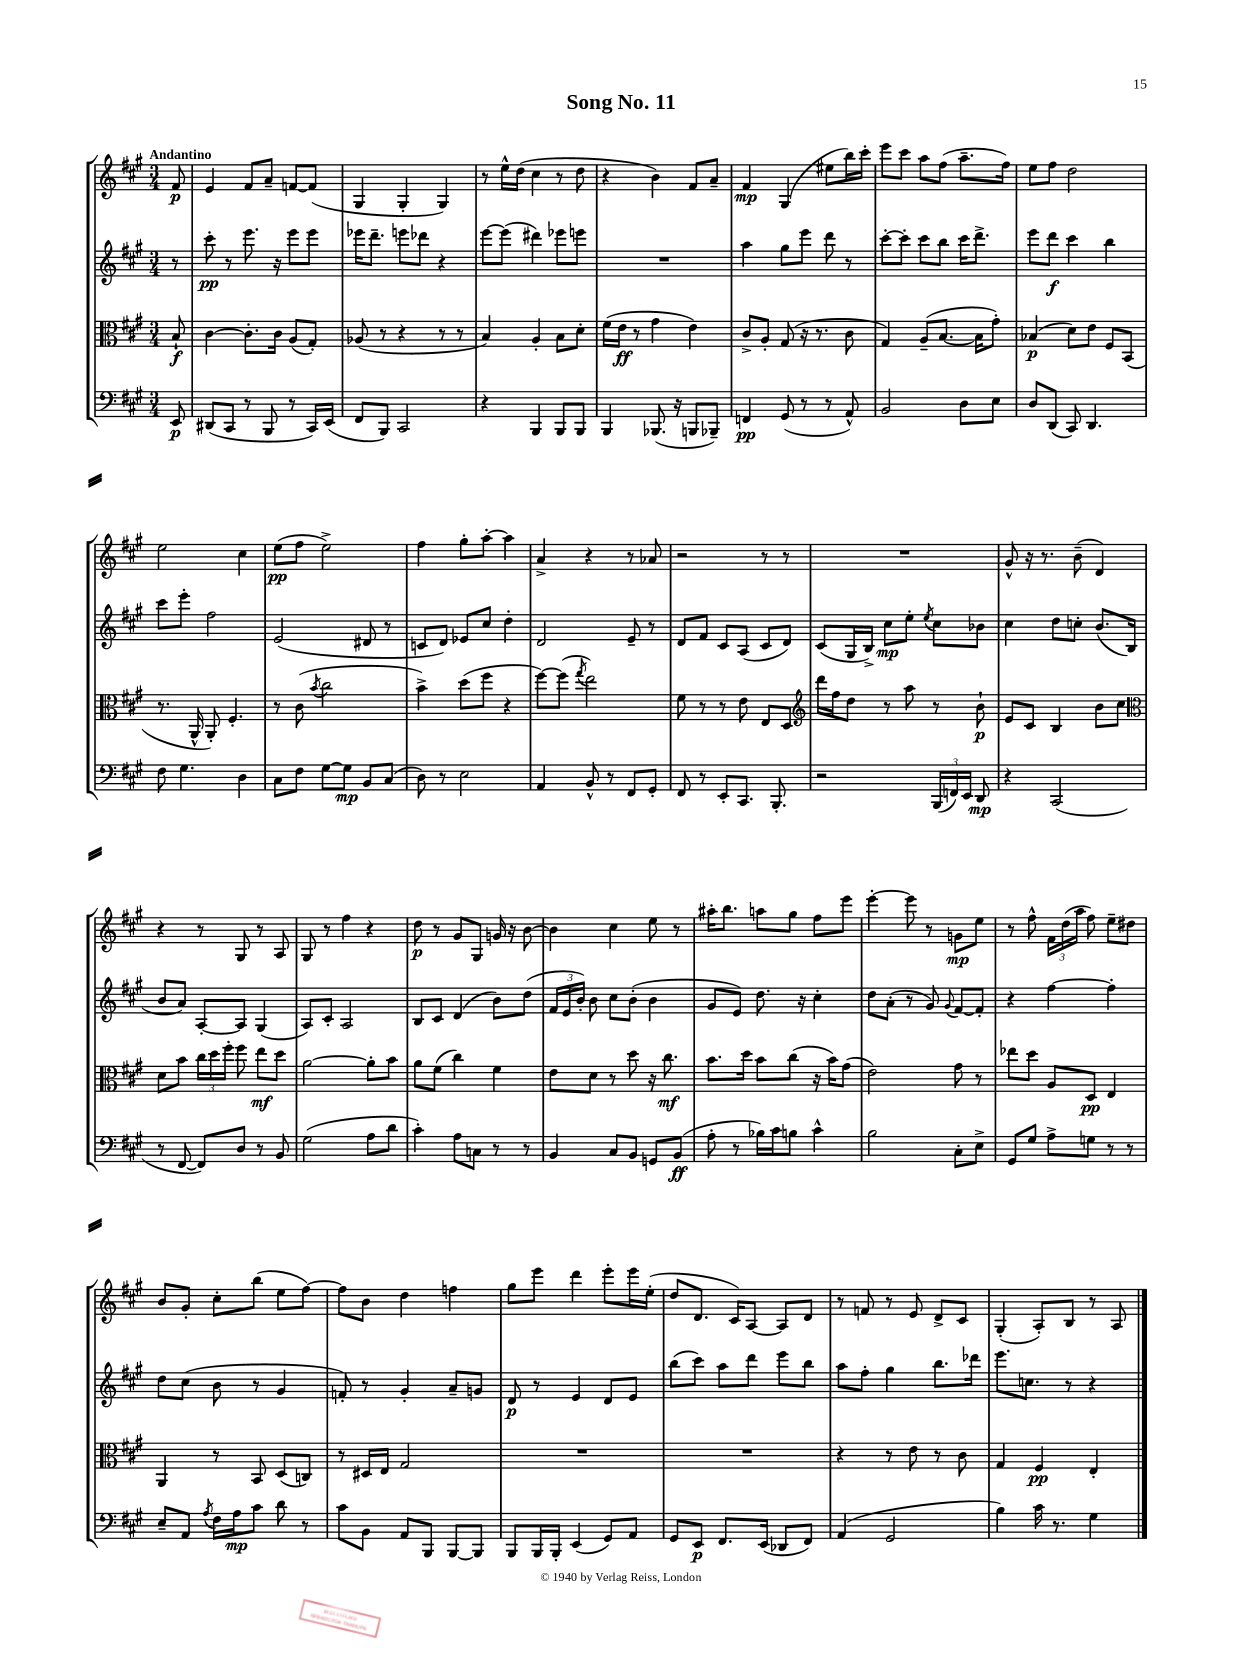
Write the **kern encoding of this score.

**kern	**kern	**kern	**kern
*staff4	*staff3	*staff2	*staff1
*clefF4	*clefC3	*clefG2	*clefG2
*k[f#c#g#]	*k[f#c#g#]	*k[f#c#g#]	*k[f#c#g#]
*M3/4	*M3/4	*M3/4	*M3/4
8EE	8B`	8r	8f#
=	=	=	=
(8DD#	[4c#	8ccc#'	4e
8CC#	.	8r	.
8r	8.c#']	8.eee	8f#
8BBB	.	.	8a~
.	16c#	16r	.
8r	(8A	8eee	[8f
16CC#)	8G#')	8eee	(8f]
(16EE	.	.	.
=	=	=	=
8FF#	(8A-	16eee-	4G#
.	.	8.ddd~	.
8BBB)	8r	.	.
2CC#	4r	8eee	4G#'
.	.	8ddd-	.
.	8r	4r	4G#)
.	8r	.	.
=	=	=	=
4r	4B)	[8eee	8r
.	.	(8eee]	16ee^^
.	.	.	(16dd
4BBB	4A'	4ddd#)	4cc#
8BBB	8B	8eee-	8r
8BBB	8d'	8eee	8dd
=	=	=	=
4BBB	(16f#	2.r	4r
.	16e	.	.
.	8r	.	.
(8.BBB-	4g#	.	4b)
16r	.	.	.
8BBB	4e)	.	8f#
8BBB-~)	.	.	8a~
=	=	=	=
4FF	8c#^	4aa	4f#
.	8A'	.	.
(8GG#	(8G#	8gg#	(4G#
8r	16r	8eee	.
.	8.r	.	.
8r	.	8ddd	8ee#
8AA^^)	8c#	8r	16bb)
.	.	.	16ccc#'
=	=	=	=
2BB	4G#)	[8ccc#'	8eee
.	.	8ccc#']	8ccc#
.	(8A~	8ccc#	8aa
.	[8.B	8bb	(8ff#
8D	.	16ccc#	8.aa~
.	16B]	8.ddd^	.
8E	8g#')	.	.
.	.	.	16ff#)
=	=	=	=
8D	(4B-	8eee	8ee
(8DD	.	8ddd	8ff#
8CC#)	8d)	4ccc#	2dd
4.DD	8e	.	.
.	8F#	4bb	.
.	(8BB	.	.
=	=	=	=
8F#	8.r	8ccc#	2ee
4.G#	.	8eee'	.
.	16AA^^	.	.
.	8AA')	2ff#	.
.	4.F#'	.	.
4D	.	.	4cc#
=	=	=	=
8C#	8r	(2e	(8ee
8F#	(8c#	.	8ff#
.	8qb	.	.
[8G#	2cc#	.	2ee^)
8G#]	.	.	.
8BB	.	8d#	.
(8C#	.	8r	.
=	=	=	=
8D)	4b^)	8c	4ff#
8r	.	8d)	.
2E	(8dd	8e-	8gg#'
.	8ff#	8cc#	[8aa'
.	4r	4dd'	4aa]
=	=	=	=
4AA	[8ff#)	2d	4a^
.	(8ff#]	.	.
.	8qgg#	.	.
8BB^^	2ee)	.	4r
8r	.	.	.
8FF#	.	8e~	8r
8GG#'	.	8r	8a-
=	=	=	=
8FF#	8f#	8d	2r
8r	8r	8f#	.
8EE'	8r	8c#	.
8.CC#	8e	(8A	.
.	8E	8c#	8r
8.BBB'	.	.	.
.	8D	8d)	8r
=	=	=	=
*	*clefG2	*	*
2r	16ddd	(8c#	2.r
.	16ff#	.	.
.	8dd	16G#	.
.	.	16B^)	.
.	8r	8cc#	.
.	8aa	8ee'	.
.	.	8qee	.
(24BBB	8r	8cc#	.
24FF)	.	.	.
24EE	.	.	.
8DD	8b`	8b-	.
=	=	=	=
4r	8e	4cc#	8g#^^
.	8c#	.	16r
.	.	.	8.r
(2CC#	4B	8dd	.
.	.	8cc'	(8b~
.	8b	(8.b	4d)
.	8cc#	.	.
.	.	16B	.
=	=	=	=
*	*clefC3	*	*
8r	8d	8b	4r
[8FF#	8b	8a)	.
8FF#])	24cc#	[8A'	8r
.	24dd	.	.
.	24ff#'	.	.
8D	8ff#	8A]	8G#
8r	8ee	(4G#	8r
8BB	8dd	.	8A
=	=	=	=
(2G#	[2a	8A)	8G#
.	.	8c#'	8r
.	.	2A	4ff#
8A	8a']	.	4r
8d	8b	.	.
=	=	=	=
4c#')	8a	8B	8dd
.	(8f#	8c#	8r
8A	4cc#)	(4d	8g#
8C	.	.	8G#
8r	4f#	8b)	16g
.	.	.	16r
8r	.	(8dd	[8b
=	=	=	=
4BB	8e	24f#	4b]
.	.	24e	.
.	.	24b')	.
.	8d	8b	.
8C#	8r	8cc#	4cc#
8BB	8dd	(8b'	.
8GG	16r	4b	8ee
.	8.cc#	.	.
(8BB	.	.	8r
=	=	=	=
8A'	8.b	8g#	16aa#'
.	.	.	8.bb
8r	.	8e)	.
.	16dd	.	.
16B-)	8b	8.dd	8aa
16c#	.	.	.
8B	(8cc#	.	8gg#
.	.	16r	.
4c#^^	16r	4cc#'	8ff#
.	16b)	.	.
.	(8g#	.	8eee
=	=	=	=
2B	2e)	8dd	[4eee'
.	.	(8a'	.
.	.	8r	8eee]
.	.	8g#)	8r
.	.	8qqg#	.
8C#'	8g#	[8f#	8g
8E^	8r	8f#']	8ee
=	=	=	=
8GG#	8ee-	4r	8r
8G#	8dd	.	8ff#^^
8A^	8A	[4ff#	24f#
.	.	.	(24dd
.	.	.	24aa
8G	8D	.	8ff#)
8r	4E	4ff#']	8ee~
8r	.	.	8dd#
=	=	=	=
8E~	4AA	8dd	8b
8AA	.	(8cc#	8g#'
8qA	.	.	.
16F#	8r	8b	8cc#'
16A	.	.	.
8c#	8BB	8r	(8bb
8d	(8D	4g#	8ee
8r	8C)	.	[8ff#)
=	=	=	=
8c#	8r	8f')	8ff#]
8BB	16D#	8r	8b
.	16E	.	.
8AA	2G#	4g#'	4dd
8BBB	.	.	.
[8BBB	.	8a~	4ff
8BBB]	.	8g	.
=	=	=	=
8BBB	2.r	8d	8gg#
16BBB	.	8r	8eee
16BBB'	.	.	.
(4EE	.	4e	4ddd
8GG#)	.	8d	8eee'
8AA	.	8e	16eee
.	.	.	(16ee'
=	=	=	=
8GG#	2.r	(8bb	8dd
8EE	.	8ccc#)	8.d
8.FF#	.	8aa	.
.	.	.	16c#)
.	.	8ddd	[8A
(16EE	.	.	.
8DD-	.	8eee	8A]
8FF#)	.	8bb	8d
=	=	=	=
(4AA	4r	8aa	8r
.	.	8ff#'	8f
2GG#	8r	4gg#	8r
.	8e	.	8e
.	8r	8.bb	8d^
.	8c#	.	8c#
.	.	16ddd-	.
=	=	=	=
4B)	4G#	8.eee	(4G#'
.	.	8.cc	.
16c#	4F#	.	8A')
8.r	.	.	.
.	.	8r	8B
4G#	4E'	4r	8r
.	.	.	8A
==	==	==	==
*-	*-	*-	*-
